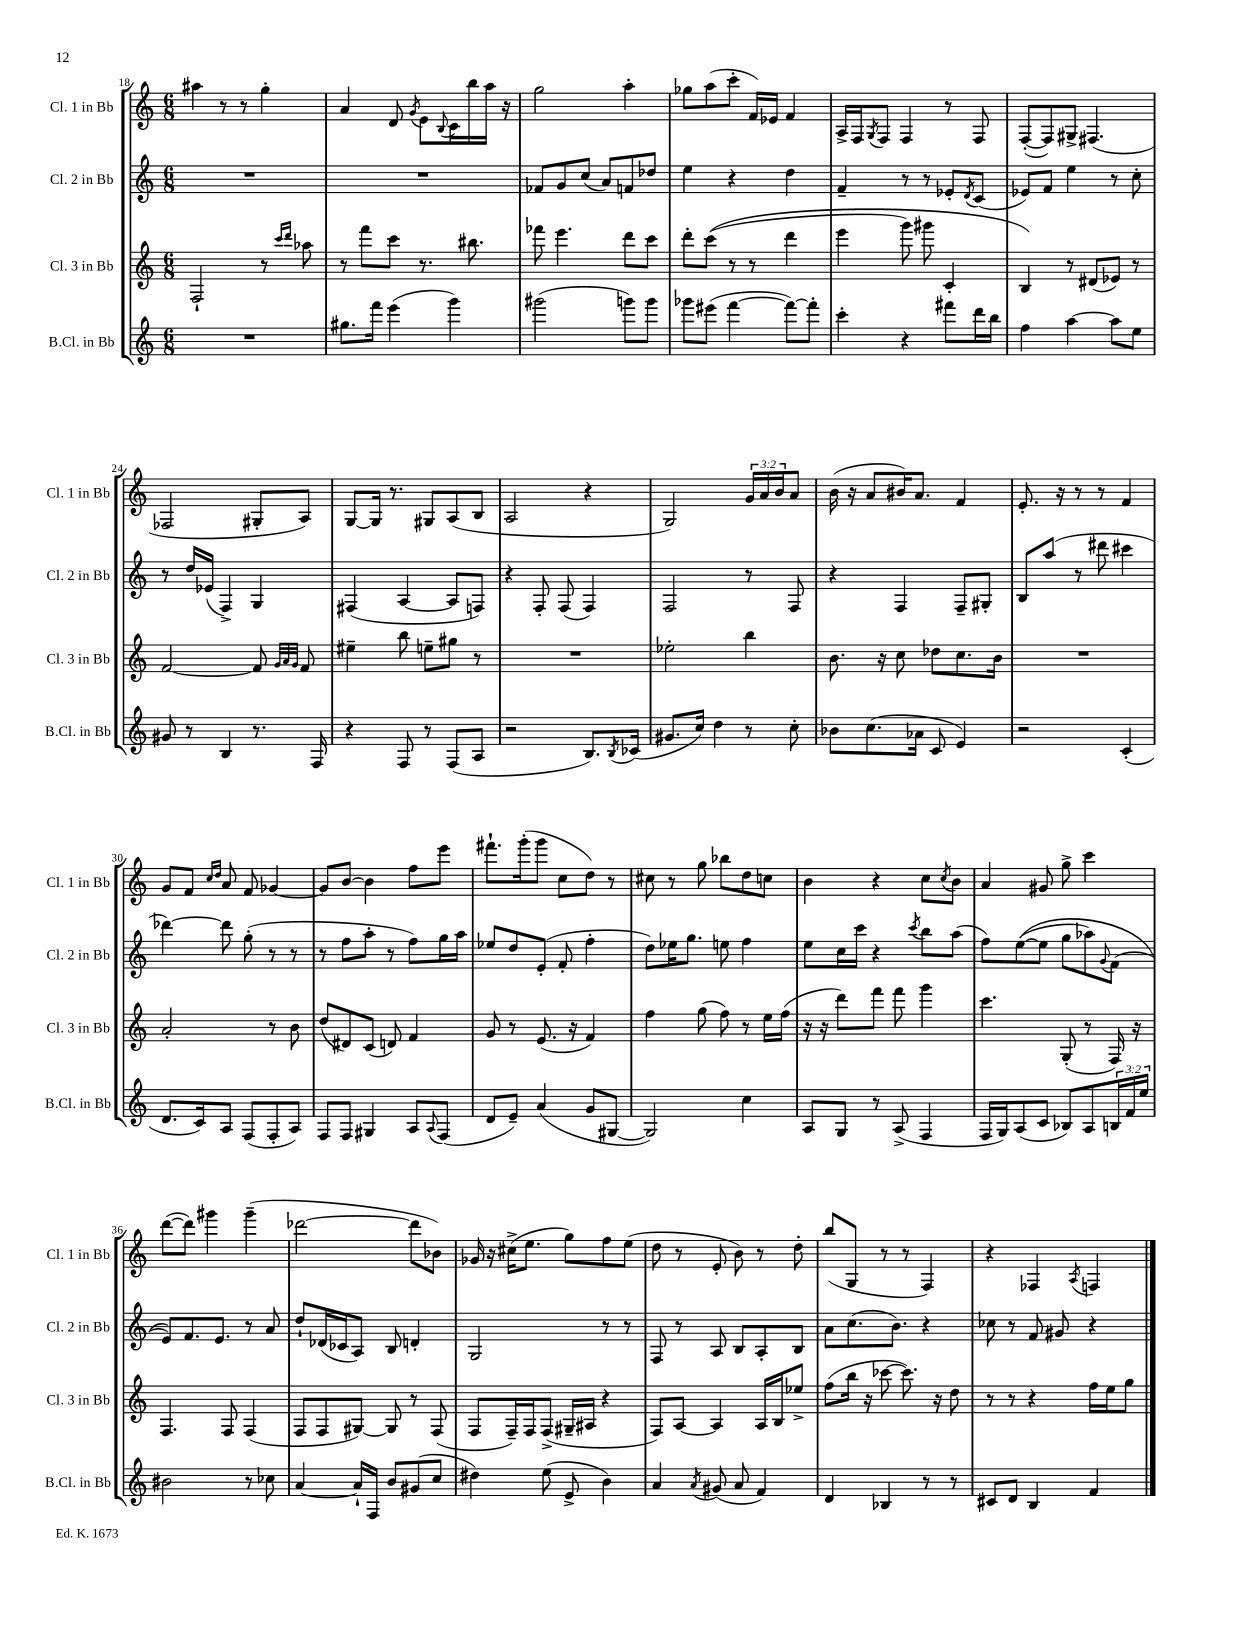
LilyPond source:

<<
\new StaffGroup <<
\new Staff = "s0" \with { instrumentName = "Cl. 1 in Bb" shortInstrumentName = "Cl. 1 in Bb" } {
    \clef treble \key c \major \numericTimeSignature \time 6/8 \override Staff.TupletNumber.text = #tuplet-number::calc-fraction-text
    ais''4 r8 r8 g''4-. |
    a'4 d'8 \acciaccatura { g'8 } e'8 \appoggiatura { b8 } c'16 b''16 a''16 r16 |
    g''2 a''4-. |
    ges''8 a''8( c'''8-. f'16) ees'16 f'4 |
    a16-> f16 \acciaccatura { g8 } f8 f4 r8 f8 |
    f8~-.( f8) gis8-> fis4.( |
    fes2 gis8-. a8) |
    g8~ g16 r8. gis8 a8( b8 |
    a2 r4 |
    g2) \tuplet 3/2 { g'16 a'16 b'16 } a'8 |
    b'16( r16 a'8 bis'16) a'8. f'4 |
    e'8.-. r16 r8 r8 f'4 |
    g'8 f'8 \grace { c''16 d''16 } a'8 f'8 ges'4~ |
    ges'8 b'8~ b'4 f''8 e'''8 |
    fis'''8.-! g'''16-.( g'''8 c''8 d''8) r8 |
    cis''8 r8 g''8 bes''8 d''8 c''8 |
    b'4 r4 c''8 \acciaccatura { c''8 } b'8 |
    a'4 gis'8 g''8-> c'''4 |
    d'''8~( d'''8) gis'''4 gis'''4--( |
    des'''2~ des'''8 bes'8) |
    ges'16 r16 cis''16->( e''8. g''8) f''8 e''8( |
    d''8 r8 e'8-. b'8) r8 d''8-. |
    b''8( g8 r8 r8 f4) |
    r4 fes4 \acciaccatura { a8 } f4 \bar "|." |
}
\new Staff = "s1" \with { instrumentName = "Cl. 2 in Bb" shortInstrumentName = "Cl. 2 in Bb" } {
    \clef treble \key c \major \numericTimeSignature \time 6/8
    R2. |
    R2. |
    fes'8 g'8 c''8( a'8) f'8 des''8 |
    e''4 r4 d''4 |
    f'4-- r8 r8 ees'8-. \acciaccatura { d'8 } c'8( |
    ees'8) f'8 e''4 r8 c''8-. |
    r8 d''16 ees'16( f4->) g4 |
    fis4( a4~ a8 f8) |
    r4 f8-. f8( f4) |
    f2 r8 f8 |
    r4 f4 f8-- gis8-. |
    b8 a''8( r8 dis'''8 cis'''4 |
    des'''4~) des'''8 g''8-.( r8 r8 |
    r8 f''8 a''8-. r8 f''8) g''16 a''16 |
    ees''8 d''8 e'8-.( f'8-. f''4-. |
    d''8) ees''16 g''8. e''8 f''4 |
    e''8 c''16 c'''16 r4 \acciaccatura { c'''8 } b''8 a''8( |
    f''8) e''8~(\( e''8 g''8 aes''8) \appoggiatura { g'8 } f'8( |
    e'8)\) f'8. e'8. r8 a'8 |
    d''8-! des'16( ces'16 a8) b8 d'4-. |
    g2 r8 r8 |
    f8 r8 a8 b8 a8-. b8 |
    a'8 c''8.( b'8.) r4 |
    ces''8 r8 f'8 gis'8 r4 \bar "|." |
}
\new Staff = "s2" \with { instrumentName = "Cl. 3 in Bb" shortInstrumentName = "Cl. 3 in Bb" } {
    \clef treble \key c \major \numericTimeSignature \time 6/8
    f2-! r8 \grace { c'''16 d'''16 } aes''8 |
    r8 f'''8 c'''8 r8. bis''8. |
    fes'''8 e'''4. d'''8 c'''8 |
    d'''8-. c'''8(\( r8 r8 d'''4 |
    e'''4 g'''8) gis'''8 c'4-. |
    b4\) r8 dis'8( ees'8) r8 |
    f'2~ f'8 \grace { g'32 a'32 g'32 } f'8 |
    eis''4-- b''8 e''8-- gis''8 r8 |
    R2. |
    ees''2-. b''4 |
    b'8. r16 c''8 des''8 c''8. b'16 |
    R2. |
    a'2-. r8 b'8 |
    d''8( dis'8) c'8( d'8) f'4 |
    g'8 r8 e'8.( r16 f'4) |
    f''4 g''8( f''8) r8 e''16 f''16( |
    r16 r16 d'''8) f'''8 f'''8 g'''4 |
    c'''4. g8-.( r8 f16) r16 |
    f4. f8 f4( |
    f8 f8 gis8~) gis8 r8 f8( |
    f8 f16--) f16 f8->( gis16-- ais16 r4 |
    f8) a8~ a4 a16 b16 ees''8-> |
    f''8( b''16 r16 ces'''8~ ces'''8.) r16 d''8 |
    r8 r8 r4 f''16 e''16 g''8 \bar "|." |
}
\new Staff = "s3" \with { instrumentName = "B.Cl. in Bb" shortInstrumentName = "B.Cl. in Bb" } {
    \clef treble \key c \major \numericTimeSignature \time 6/8 \override Staff.TupletNumber.text = #tuplet-number::calc-fraction-text
    R2. |
    gis''8. f'''16 e'''4( g'''4) |
    gis'''2( g'''8) g'''8 |
    ges'''8 eis'''8( f'''4~ f'''8~) f'''8-. |
    c'''4-. r4 fis'''8 d'''16 b''16 |
    f''4 a''4~ a''8 e''8 |
    gis'8 r8 b4 r8. f16 |
    r4 f8 r8 f8( a8 |
    r2 b8.) \acciaccatura { b8 } ces'16( |
    gis'8. c''16) d''4 r8 c''8-. |
    bes'8 c''8.( aes'16 c'8 e'4) |
    r2 c'4-.( |
    d'8. c'16) a8 f8( f8-. a8) |
    f8 f8 gis4 a8 \appoggiatura { a8 } f8( |
    d'8 e'8--) a'4( g'8 gis8~ |
    gis2) c''4 |
    a8 g8 r8 a8->( f4 |
    f16 g16) a8( c'8 bes8) a8 \tuplet 3/2 { b16 f'16 e''16 } |
    bis'2 r8 ces''8 |
    a'4~ a'16-! f16 b'8 gis'8( c''8 |
    dis''4) e''8( e'8-> b'4) |
    a'4 \acciaccatura { a'8 } gis'8( a'8 f'4) |
    d'4 bes4 r8 r8 |
    cis'8 d'8 b4 f'4 \bar "|." |
}
>>
>>
\layout { \context { \Score currentBarNumber = #18 } }
